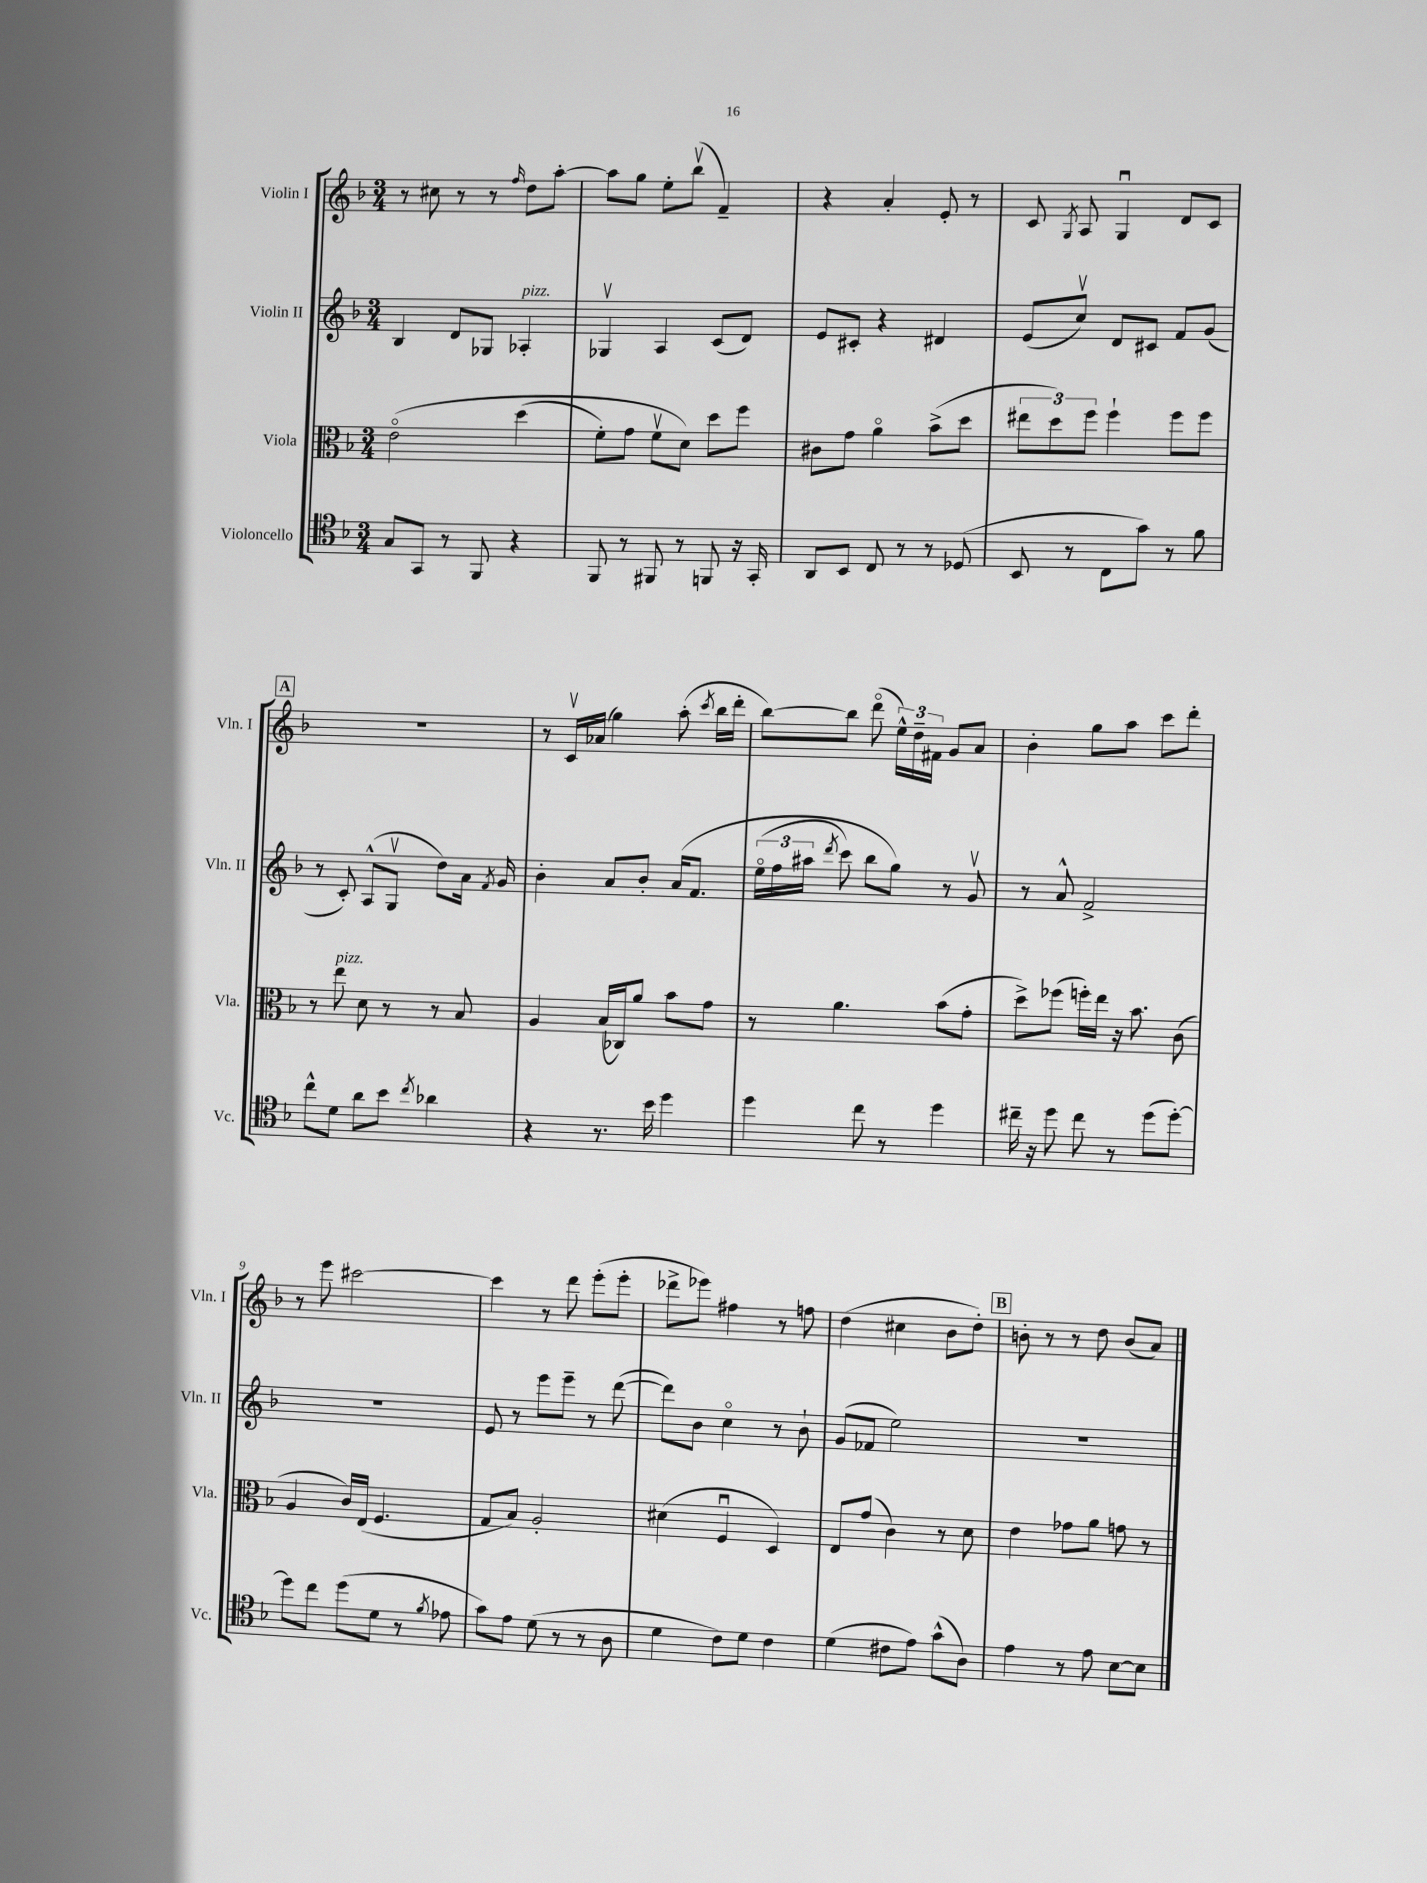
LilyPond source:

<<
\new StaffGroup <<
\new Staff = "s0" \with { instrumentName = "Violin I" shortInstrumentName = "Vln. I" } {
    \clef treble \key f \major \numericTimeSignature \time 3/4
    \autoBeamOff r8 cis''8 r8 r8 \grace { f''16 } d''8[ a''8]~-. |
    a''8[ g''8] e''8[-. bes''8]\upbow( f'4--) |
    r4 a'4-. e'8-. r8 |
    c'8 \acciaccatura { g8 } a8 g4\downbow d'8[ c'8] |
    \mark \markup { \box "A" } R2. |
    r8 c'16[\upbow aes'16]( g''4) a''8-.( \acciaccatura { c'''8 } bes''16[ d'''16]-. |
    bes''8[~) bes''8] d'''8\flageolet( \tuplet 3/2 { e''16[-^) d''16-- fis'16] } g'8[ a'8] |
    bes'4-. g''8[ a''8] c'''8[ d'''8]-. |
    r8 e'''8 cis'''2~ |
    cis'''4 r8 d'''8 e'''8[-.( e'''8]-. |
    des'''8[-> ees'''8]) fis''4 r8 f''8 |
    d''4( cis''4 bes'8[ d''8]-.) |
    \mark \markup { \box "B" } b'8-. r8 r8 d''8 b'8[( a'8]) \bar "|." |
}
\new Staff = "s1" \with { instrumentName = "Violin II" shortInstrumentName = "Vln. II" } {
    \clef treble \key f \major \numericTimeSignature \time 3/4
    \autoBeamOff bes4 d'8[ ges8] aes4-.^\markup { \italic "pizz." } |
    ges4\upbow a4 c'8[( d'8]) |
    e'8[ cis'8]-. r4 dis'4 |
    e'8[( c''8]\upbow) d'8[ cis'8] f'8[ g'8]( |
    \mark \markup { \box "A" } r8 c'8-.) a8[-^( g8]\upbow d''8[) a'16] \acciaccatura { f'8 } g'16 |
    bes'4-. a'8[ bes'8]-. a'16[\( f'8.] |
    \tuplet 3/2 { e''16[\flageolet( f''16 ais''16] } \acciaccatura { d'''8 } c'''8) bes''8[ g''8]\) r8 g'8\upbow |
    r8 a'8-^ f'2-> |
    R2. |
    e'8 r8 e'''8[ e'''8]-- r8 d'''8~( |
    d'''8[) bes'8] c''4\flageolet r8 bes'8-! |
    g'8[( fes'8] e''2) |
    \mark \markup { \box "B" } R2. \bar "|." |
}
\new Staff = "s2" \with { instrumentName = "Viola" shortInstrumentName = "Vla." } {
    \clef alto \key f \major \numericTimeSignature \time 3/4
    \autoBeamOff e'2\flageolet\( d''4( |
    f'8[-.) g'8] f'8[\upbow d'8]\) d''8[ f''8] |
    cis'8[ g'8] a'4\flageolet bes'8[->( d''8] |
    \tuplet 3/2 { eis''8[ d''8) f''8] } f''4-! f''8[ f''8] |
    \mark \markup { \box "A" } r8 e''8^\markup { \italic "pizz." } d'8 r8 r8 bes8 |
    a4 bes16[( ces16) a'8] bes'8[ g'8] |
    r8 a'4. bes'8[( g'8]-. |
    d''8[->) fes''8]( f''16[-.) e''16] r16 bes'8. c'8( |
    a4 c'16[) e16]( f4. |
    g8[ bes8]) a2-. |
    dis'4( f4\downbow d4) |
    e8[ g'8]( c'4) r8 d'8 |
    \mark \markup { \box "B" } e'4 ges'8[ a'8] g'8 r8 \bar "|." |
}
\new Staff = "s3" \with { instrumentName = "Violoncello" shortInstrumentName = "Vc." } {
    \clef tenor \key f \major \numericTimeSignature \time 3/4
    \autoBeamOff g8[ g,8] r8 f,8 r4 |
    f,8 r8 fis,8 r8 f,8 r16 g,16-. |
    a,8[ bes,8] c8 r8 r8 des8( |
    bes,8 r8 c8[ g'8]) r8 f'8 |
    \mark \markup { \box "A" } c''8[-^ d'8] a'8[ bes'8] \acciaccatura { c''8 } aes'4 |
    r4 r8. bes'16 d''4 |
    d''4 c''8 r8 d''4 |
    cis''16-- r16 d''8 cis''8 r8 d''8[( d''8]~-.) |
    d''8[ c''8] d''8[( d'8] r8 \acciaccatura { f'8 } ees'8 |
    g'8[) e'8] d'8( r8 r8 a8 |
    d'4 c'8[) d'8] c'4 |
    d'4( cis'8[ e'8]) g'8[-^( a8]) |
    \mark \markup { \box "B" } e'4 r8 e'8 bes8[~ bes8] \bar "|." |
}
>>
>>
